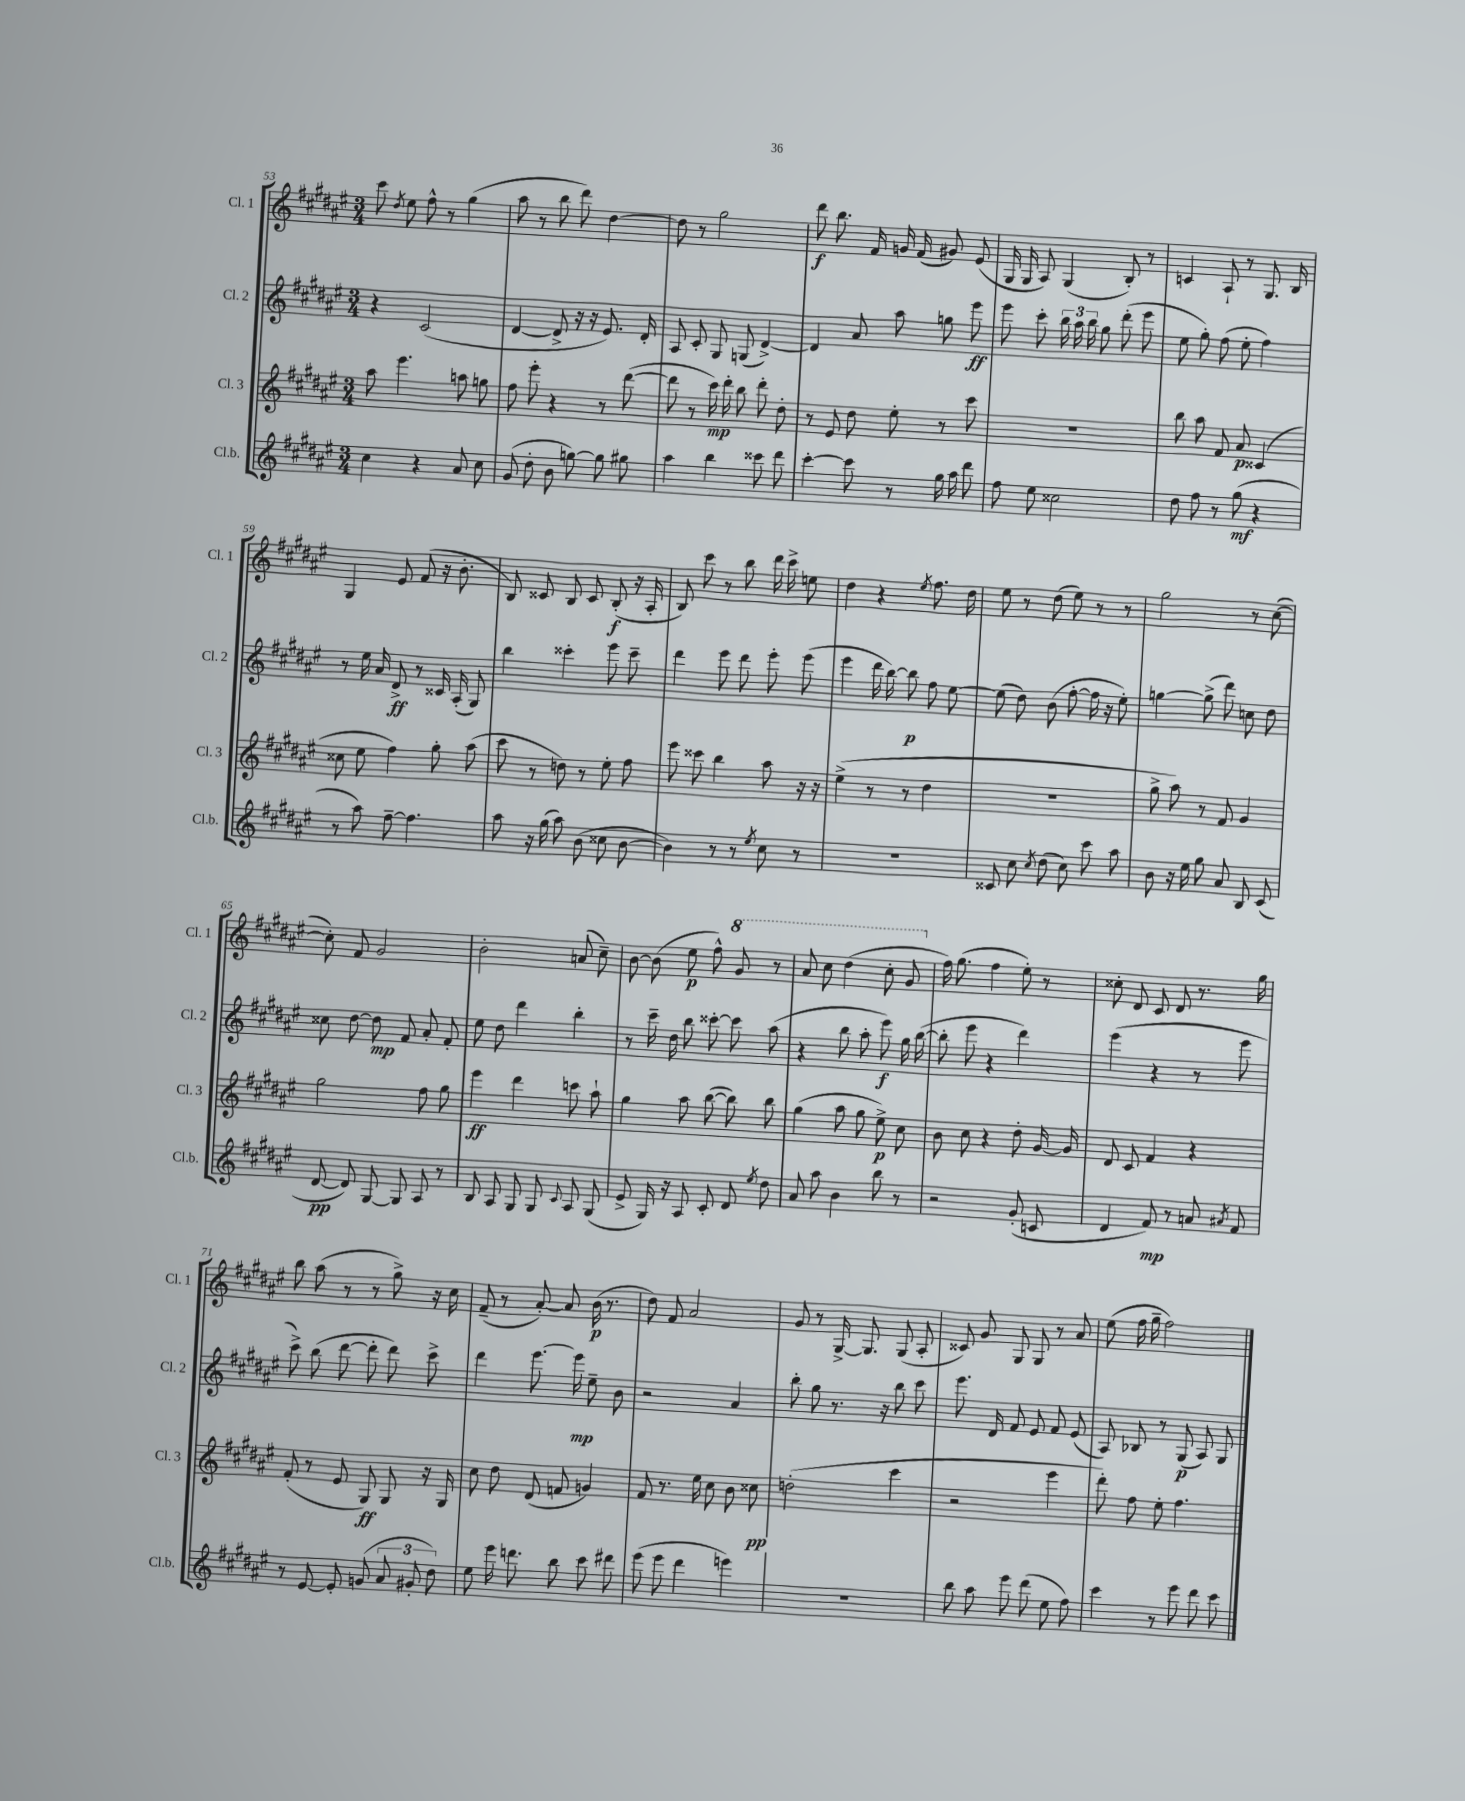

**kern	**kern	**kern	**kern
*staff4	*staff3	*staff2	*staff1
*clefG2	*clefG2	*clefG2	*clefG2
*k[f#c#g#d#a#e#]	*k[f#c#g#d#a#e#]	*k[f#c#g#d#a#e#]	*k[f#c#g#d#a#e#]
*M3/4	*M3/4	*M3/4	*M3/4
4cc#	8aa#	4r	8ccc#
.	.	.	8qdd#
.	4.eee#	.	8ee#
4r	.	(2c#	8ff#^^
.	.	.	8r
8a#	8aa	.	(4gg#
8cc#	8gg	.	.
=	=	=	=
(8g#	8ff#	[4d#	8aa#
8dd#'	8eee#'	.	8r
8b	4r	8d#^]	8bb
[8gg)	.	16r	8ddd#)
.	.	16r	.
8gg]	8r	8.e#)	[4dd#
8gg#	([8ddd#	.	.
.	.	16d#'	.
=	=	=	=
4aa#	8ddd#]	8A#	8dd#]
.	8r	8c#'	8r
4bb	16ccc#)	8G#	2gg#
.	16ddd#'	.	.
.	8bb	(8G	.
8ccc##	8ddd#'	[4d#^)	.
8ddd#	8dd#'	.	.
=	=	=	=
[4ccc#'	8r	4d#]	8ddd#
.	8e#	.	8.bb
8ccc#]	8dd#	8a#	.
.	.	.	16f#
8r	8ee#'	8aa#	16g
.	.	.	(16f#
16gg#	8r	8gg	8g#)
16aa#	.	.	.
8ddd#	8ccc#	8eee#	(8e#
=	=	=	=
8ff#	2.r	8eee#	16G#
.	.	.	16G#
8ee#	.	8ccc#'	8A#)
2cc##	.	24bb	(4G#
.	.	24aa#	.
.	.	24bb	.
.	.	8gg#	.
.	.	(8ddd#'	8B')
.	.	8eee#	8r
=	=	=	=
8dd#	8bb	8ee#	4c
8ff#	8aa#	8gg#')	.
8r	8f#	(8ff#	8A#`
(8gg#	8a#	8ee#'	8r
4r	(4c##	4ff#)	8.G#
.	.	.	16B
=	=	=	=
8r	8cc##	8r	4G#
8aa#)	8ee#	16ee#	.
.	.	16a#	.
[8ff#~	4ff#)	8d#^	8e#
4.ff#]	.	8r	(8f#
.	8gg#'	16c##	16r
.	.	(16A#'	8.b'
.	(8aa#	8G#)	.
=	=	=	=
8aa#	8ccc#	4bb	8B)
16r	8r	.	8c##
(16gg#	.	.	.
8aa#)	8dd)	4ccc##'	8B
(8b	8r	.	8c##
8cc##	8ee#'	8eee#	(8B'
[8b	8ff#	8ccc##~	16r
.	.	.	16A#'
=	=	=	=
4b])	8eee#	4ddd#	8B)
.	8ccc##	.	8ccc#
8r	4bb	8eee#	8r
8r	.	8ddd#	8bb
8qee#	.	.	.
8cc#	8aa#	8eee#'	16ddd#
.	.	.	16ccc#^
8r	16r	(8eee#	8ee
.	16r	.	.
=	=	=	=
2.r	(4ee#^	4eee#	4dd#
.	8r	16ddd#	4r
.	.	[16bb)	.
.	8r	8bb]	.
.	.	.	8qee#
.	4dd#	8ff#	8.ff#
.	.	[8ee#	.
.	.	.	16dd#
=	=	=	=
8c##	2.r	(8ee#]	8ee#
8cc#	.	8dd#)	8r
8qcc#	.	.	.
(8dd#	.	(8b	(8dd#
8cc#)	.	[8ff#'	8ee#)
8ccc#	.	16ff#]	8r
.	.	16r	.
8aa#	.	8ee#')	8r
=	=	=	=
8b	8gg#^	[4gg	2gg#
16r	8aa#)	.	.
16ee#	.	.	.
8gg#	8r	(8gg^]	.
8a#	8f#	8ddd#)	.
8B	4g#	8cc	8r
(8c#	.	8dd#	([8cc#
=	=	=	=
[8d#	2gg#	8cc##	8cc#'])
8d#])	.	[8dd#	8f#
[8G#	.	8dd#]	2g#
8G#]	.	8f#	.
8A#	8ff#	8a#'	.
8r	8gg#	8f#'	.
=	=	=	=
8B	4eee#	8ee#	2b'
8A#	.	8dd#	.
8G#	4ddd#	4ddd#	.
8G#	.	.	.
8qqc#	.	.	.
8A#	8ccc	4bb'	(8a
(8G#	8aa#`	.	8cc#~)
=	=	=	=
8e#^	4gg#	8r	[8b
16G#)	.	16ccc#~	(8b]
16r	.	16dd#	.
8A#	8aa#	8bb	8ee#
8c#'	([8bb	[8ccc##'	8ff#^^)
8d#	8bb])	8ccc##]	8gg#
8qee#	.	.	.
8dd#	8bb	(8aa#	8r
=	=	=	=
8a#	(4gg#	4r	8aa#
8aa#	.	.	8ccc#
4b	8aa#	8bb	(4ddd#
.	8gg#	8aa#'	.
8bb	8ee#^)	8eee#)	8ccc#'
8r	8cc#	16gg#	8gg#
.	.	([16bb	.
=	=	=	=
2r	8b	8bb']	16ff#)
.	.	.	(8.gg#
.	8cc#	8eee#	.
.	4r	4r	4ff#
(8g#'	8dd#'	4ddd#)	8ee#')
8c	[16g#	.	8r
.	16g#]	.	.
=	=	=	=
4d#	8d#	(4eee#	8cc##'
.	8c#	.	8d#
8f#)	4f#	4r	8c#
8r	.	.	8d#
8a	4r	8r	8.r
8qa#	.	.	.
8f#	.	8eee#	.
.	.	.	16gg#
=	=	=	=
8r	(8f#'	8ccc#^)	8bb
[8e#	8r	(8bb	(8aa#
8e#']	8e#	[8ddd#	8r
(8g	8G#)	8ddd#']	8r
12a#	8G#	8ddd#)	8gg#^)
12g#'	.	.	.
.	16r	8ccc#^	16r
12dd#)	.	.	.
.	16G#	.	16cc#
=	=	=	=
8ee#	8cc#	4ddd#	(8f#~
16eee#	8dd#	.	8r
8.ddd	.	.	.
.	(8d#	[8.eee#	[8a#')
8bb	8f	.	8a#]
.	.	16eee#]	.
8ccc#	4g)	8ee#~	(16b
.	.	.	8.r
8ddd#	.	8b	.
=	=	=	=
(8eee#	8f#	2r	8dd#)
8eee#	8.r	.	8f#
4ddd#	.	.	2a#
.	16ee#	.	.
.	8cc#	.	.
4eee)	8b	4a#	.
.	8cc##	.	.
=	=	=	=
2.r	(2dd'	8bb'	8g#
.	.	8gg#	8r
.	.	8.r	[16G#^
.	.	.	8.G#]
.	.	16r	.
.	4ccc#	8bb	(8G#
.	.	8ccc#	8A#'
=	=	=	=
8bb	2r	8.eee#	8c##)
8aa#	.	.	8g#
.	.	16d#	.
8eee#	.	8f#	8G#
(8ddd#	.	8e#	8G#
8ee#	4eee#	8f#	8r
8ff#)	.	(8e#	8a#
=	=	=	=
4ccc#	8ddd#')	8A#)	(8ee#
.	8ff#	8B-	16ff#
.	.	.	16gg#~
8r	8ee#'	8r	2ff#)
8eee#	4.ff#	(8G#	.
8ddd#	.	8A#)	.
8ccc#	.	8G#	.
==	==	==	==
*-	*-	*-	*-
